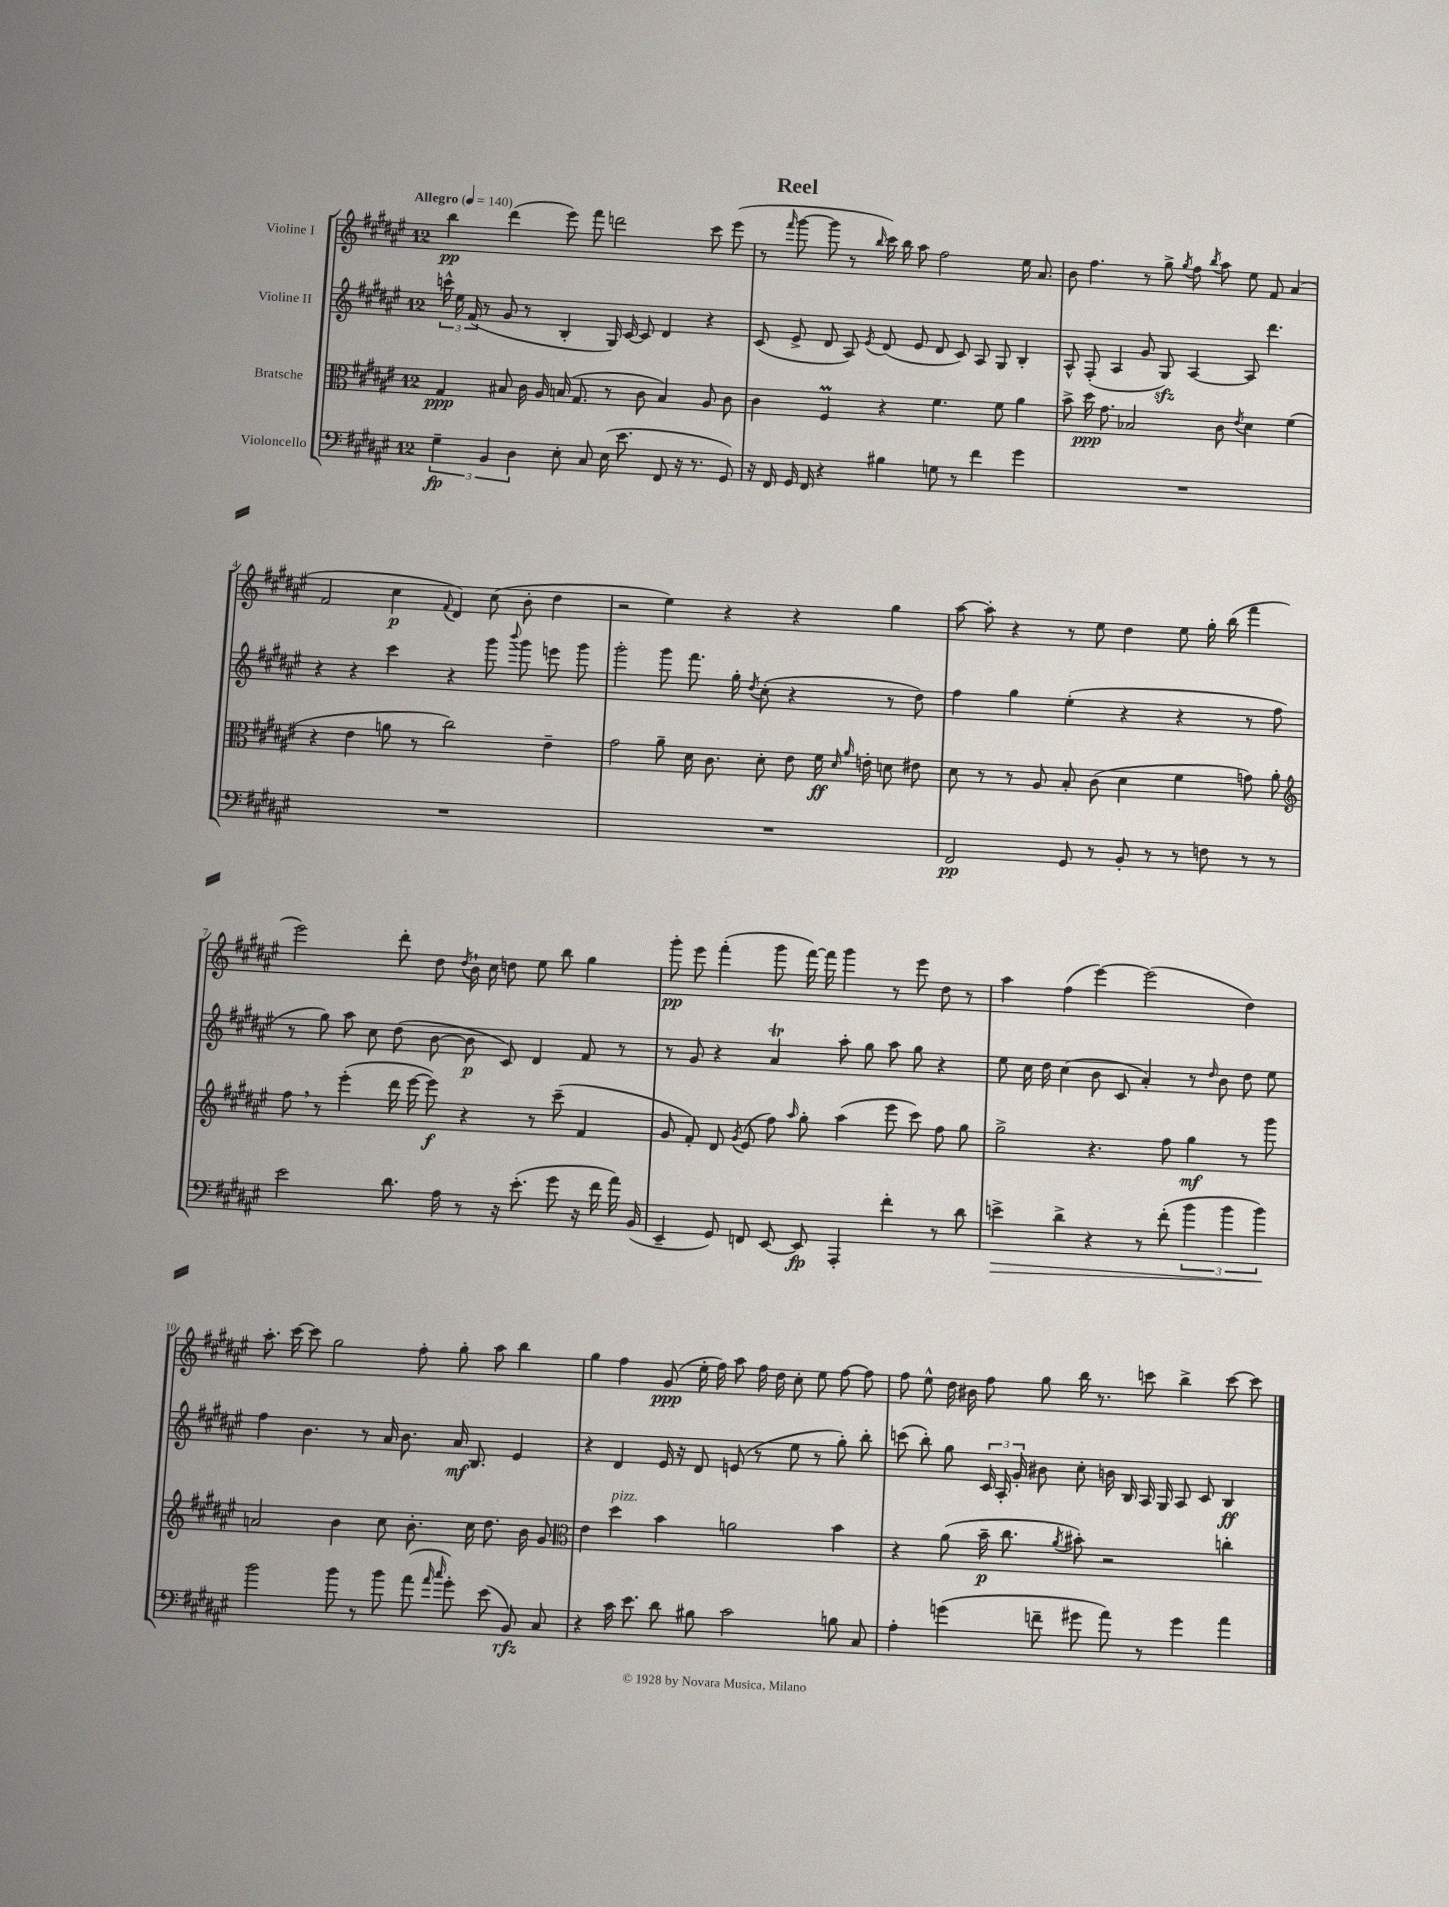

**kern	**dynam	**kern	**dynam	**kern	**dynam	**kern	**dynam
*part4	*part4	*part3	*part3	*part2	*part2	*part1	*part1
*staff4	*staff4	*staff3	*staff3	*staff2	*staff2	*staff1	*staff1
*I"Violoncello	*	*I"Bratsche	*	*I"Violine II	*	*I"Violine I	*
*clefF4	*	*clefC3	*	*clefG2	*	*clefG2	*
*k[f#c#g#d#a#e#]	*	*k[f#c#g#d#a#e#]	*	*k[f#c#g#d#a#e#]	*	*k[f#c#g#d#a#e#]	*
*M12/8	*	*M12/8	*	*M12/8	*	*M12/8	*
*MM140	*	*MM140	*	*MM140	*	*MM140	*
=1	=1	=1	=1	=1	=1	=1	=1
!	!	!	!	!	!	!LO:TX:a:B:t=Allegro	!
6G#~\	fp	4G#/	ppp	24cccn^^\	.	4bb\	pp
.	.	.	.	24ee#\	.	.	.
.	.	.	.	(24f#/	.	.	.
.	.	.	.	8r	.	.	.
6BB/	.	.	.	.	.	.	.
.	.	8B#X/	.	8g#/	.	(4ddd#\	.
6D#\	.	.	.	.	.	.	.
.	.	16c#\	.	8r	.	.	.
.	.	16A#/	.	.	.	.	.
8E#'\	.	(16Bn/	.	4B'/	.	8eee#\)	.
.	.	8.G#/	.	.	.	.	.
8C#/	.	.	.	.	.	8fff#\	.
(16E#\	.	8r	.	16G#/)	.	2dddn\	.
8.e#\	.	.	.	[16c#/	.	.	.
.	.	8c#\	.	8c#/]	.	.	.
8FF#/	.	4B/)	.	4d#/	.	.	.
16r	.	.	.	.	.	.	.
8.r	.	.	.	.	.	.	.
.	.	8A#/	.	4r	.	8ccc#\	.
8GG#/)	.	8c#\	.	.	.	(8eee#\	.
=2	=2	=2	=2	=2	=2	=2	=2
16r	.	4c#\	.	(8c#/	.	8r	.
16FF#/	.	.	.	.	.	.	.
.	.	.	.	.	.	16qqfff#/	.
16GG#/	.	.	.	8e#^/	.	[8ggg#\	.
16FF#/	.	.	.	.	.	.	.
4r	.	4F#M/	.	8d#/	.	8ggg#\]	.
.	.	.	.	8A#/)	.	8r	.
.	.	.	.	8qe#/	.	16qqbb/	.
4B#X\	.	4r	.	(8d#/	.	16ccc#\)	.
.	.	.	.	.	.	16bb\	.
.	.	.	.	8e#/	.	8aa#\	.
8Gn\	.	4.f#\	.	8d#/	.	2ff#\	.
8r	.	.	.	8c#/)	.	.	.
4f#\	.	.	.	8A#/	.	.	.
.	.	8f#\	.	8G#/	.	.	.
4g#\	.	4a#\	.	4B'/	.	16ee#\	.
.	.	.	.	.	.	8.a#/	.
=3	=3	=3	=3	=3	=3	=3	=3
1.r	.	8b^\	.	8A#^^/	.	8b\	.
.	.	16dd#\	ppp	(8F#'/	.	4.ff#\	.
.	.	8.g#\	.	.	.	.	.
.	.	.	.	4A#/	.	.	.
.	.	2B-X/	.	.	.	.	.
.	.	.	.	8g#/	.	8r	.
.	.	.	.	8G#zz/)	.	8gg#^\	.
.	.	.	.	.	.	8qgg#/	.
.	.	.	.	[4A#/	.	8ff#\	.
.	.	.	.	.	.	8qbb/	.
.	.	8c#\	.	.	.	8aa#\	.
.	.	8qe#/	.	.	.	.	.
.	.	4d#\	.	8A#/]	.	8ee#\	.
.	.	.	.	4.ddd#\	.	8f#/	.
.	.	(4f#\	.	.	.	(4a#/	.
!!LO:LB:g=z
=4	=4	=4	=4	=4	=4	=4	=4
1.r	.	4r	.	4r	.	2f#/	.
.	.	4e#\	.	4r	.	.	.
.	.	8an\	.	4ccc#\	.	4cc#\	p
.	.	8r	.	.	.	.	.
.	.	.	.	.	.	8qqf#/	.
.	.	2cc#\)	.	4r	.	4d#/)	.
.	.	.	.	8ggg#\	.	(8cc#\	.
.	.	.	.	8qqbbb/	.	.	.
.	.	.	.	8ggg#\	.	8b'\	.
.	.	4e#~\	.	8eeen\	.	4dd#\	.
.	.	.	.	8ggg#\	.	.	.
=5	=5	=5	=5	=5	=5	=5	=5
1.r	.	2g#\	.	2ggg#'\	.	2r	.
.	.	8a#~\	.	8ggg#\	.	4ee#\)	.
.	.	16d#\	.	8.fff#\	.	.	.
.	.	8.c#\	.	.	.	.	.
.	.	.	.	.	.	4r	.
.	.	.	.	16gg#'\	.	.	.
.	.	.	.	8qdd#/	.	.	.
.	.	8d#'\	.	(8cc#'\	.	.	.
.	.	8e#\	.	4r	.	4r	.
.	.	16f#\	ff	.	.	.	.
.	.	16qqd#/	.	.	.	.	.
.	.	16qqa#/	.	.	.	.	.
.	.	16en'\	.	.	.	.	.
.	.	8dn\	.	8r	.	4gg#\	.
.	.	8e#X\	.	8dd#\)	.	.	.
=6	=6	=6	=6	=6	=6	=6	=6
2FF#/	pp	8d#\	.	4ff#\	.	[8aa#\	.
.	.	8r	.	.	.	8aa#'\]	.
.	.	8r	.	4gg#\	.	4r	.
.	.	8A#/	.	.	.	.	.
8GG#/	.	8B'/	.	(4ee#'\	.	8r	.
8r	.	(8c#\	.	.	.	8ee#\	.
8BB'/	.	4d#\	.	4r	.	4dd#\	.
8r	.	.	.	.	.	.	.
8r	.	4f#\	.	4r	.	8ee#\	.
8Fn\	.	.	.	.	.	16gg#'\	.
.	.	.	.	.	.	(16bb\	.
8r	.	8gn\)	.	8r	.	4fff#\	.
8r	.	8a#'\	.	8ff#\	.	.	.
!!LO:LB:g=z
=7	=7	=7	=7	=7	=7	=7	=7
*	*	*clefG2	*	*	*	*	*
2e#\	.	8ff#,\	.	8r	.	2eee#\)	.
.	.	8r	.	8gg#\)	.	.	.
.	.	(4eee#'\	.	8aa#\	.	.	.
.	.	.	.	8cc#\	.	.	.
8.d#\	.	16ddd#\	.	(8dd#\	.	8ddd#'\	.
.	.	[16eee#\	.	.	.	.	.
.	.	8eee#\])	f	[8b\	.	8dd#\	.
16A#\	.	.	.	.	.	.	.
.	.	.	.	.	.	8qdd#/	.
8r	.	4r	.	8b\]	p	16b`\	.
.	.	.	.	.	.	16cc#\	.
16r	.	.	.	8c#/)	.	8ddn\	.
(8.e#'\	.	.	.	.	.	.	.
.	.	8r	.	4d#/	.	8ee#\	.
8g#\	.	(8ccc#~\	.	.	.	8bb\	.
16r	.	4f#/	.	8f#/	.	4gg#\	.
16f#\	.	.	.	.	.	.	.
16a#\)	.	.	.	8r	.	.	.
(16BB/	.	.	.	.	.	.	.
=8	=8	=8	=8	=8	=8	=8	=8
4EE#~/	.	8g#/	.	8r	.	8ggg#'\	pp
.	.	8f#'/)	.	8g#/	.	8eee#\	.
8GG#/)	.	8d#/	.	4r	.	(4fff#'\	.
.	.	8qg#/	.	.	.	.	.
8FFn/	.	(8e#/	.	.	.	.	.
[8EE#/	.	8ff#\)	.	4a#t/	.	8ggg#\	.
.	.	16qqaa#/	.	.	.	.	.
8EE#/]	fp	8gg#'\	.	.	.	[16fff#\)	.
.	.	.	.	.	.	16fff#\]	.
4AAA#'/	.	(4aa#\	.	8aa#'\	.	4ggg#\	.
.	.	.	.	8gg#\	.	.	.
4f#'\	.	8eee#\	.	8aa#\	.	8r	.
.	.	8ccc#\)	.	8gg#\	.	8eee#\	.
8r	.	8ff#\	.	4r	.	8dd#\	.
8d#\	.	8gg#\	.	.	.	8r	.
=9	=9	=9	=9	=9	=9	=9	=9
!	!LO:HP:b	!	!	!	!	!	!
4en^\	>	2gg#^\	.	8ee#\	.	4aa#\	.
.	.	.	.	16cc#\	.	.	.
.	.	.	.	16dd#\	.	.	.
4d#^\	.	.	.	(4cc#\	.	(4ff#\	.
4r	.	4.r	.	8b\	.	[4eee#\)	.
.	.	.	.	8c#/	.	.	.
8r	.	.	.	4a#'/)	.	(2eee#\]	.
(8f#'\	.	8ff#\	.	.	.	.	.
6b\	.	4gg#\	mf	8r	.	.	.
.	.	.	.	16qqdd#/	.	.	.
.	.	.	.	8b\	.	.	.
6b\	.	.	.	.	.	.	.
.	.	8r	.	8dd#\	.	4dd#\)	.
6b\)	.	.	.	.	.	.	.
.	.	8ggg#\	.	8ee#\	.	.	.
.	]	.	.	.	.	.	.
!!LO:LB:g=z
=10	=10	=10	=10	=10	=10	=10	=10
2b\	.	2an/	.	4ff#\	.	8.aa#'\	.
.	.	.	.	.	.	[16ccc#\	.
.	.	.	.	4.b\	.	8ccc#\]	.
.	.	.	.	.	.	2gg#\	.
8b\	.	4b\	.	.	.	.	.
8r	.	.	.	8r	.	.	.
8b\	.	8cc#\	.	16a#/	.	.	.
.	.	.	.	8.b\	.	.	.
(8a#\	.	8.b'\	.	.	.	8ff#'\	.
16qqa#/	.	.	.	.	.	.	.
16qqcc#/	.	.	.	.	.	.	.
8g#'\)	.	.	.	16a#/	mf	8gg#'\	.
.	.	16cc#\	.	8.B/	.	.	.
(8e#\	.	8.dd#\	.	.	.	8aa#\	.
8BB/)	rfz	.	.	4e#/	.	4bb\	.
.	.	16b\	.	.	.	.	.
8C#/	.	8g#/	.	.	.	.	.
=11	=11	=11	=11	=11	=11	=11	=11
*	*	*clefC3	*	*	*	*	*
4r	.	4e#\	.	4r	.	4gg#\	.
!	!	!LO:TX:a:i:t=pizz.	!	!	!	!	!
16c#\	.	4dd#\	.	4d#/	.	4ff#\	.
8.e#\	.	.	.	.	.	.	.
8d#\	.	4b\	.	16e#/	.	(8g#/	ppp
.	.	.	.	16r	.	.	.
8B#X\	.	.	.	8d#/	.	16ee#'\	.
.	.	.	.	.	.	16ff#\)	.
2c#\	.	2an\	.	(8en/	.	8aa#\	.
.	.	.	.	8r	.	16ff#\	.
.	.	.	.	.	.	16dd#\	.
.	.	.	.	8ee#\	.	8cc#'\	.
.	.	.	.	8r	.	8ee#\	.
8Bn\	.	4b\	.	8gg#'\)	.	[8ff#\	.
8C#/	.	.	.	8bb'\	.	8ff#\]	.
=12	=12	=12	=12	=12	=12	=12	=12
4A#'\	.	4r	.	(8cccn\	.	8ff#\	.
.	.	.	.	8bb'\)	.	8ee#^^\	.
(4gn\	.	(8a#\	.	8gg#\	.	16dd#\	.
.	.	.	.	.	.	16b#X\	.
.	.	16b~\	p	24c#/	.	8ff#\	.
.	.	.	.	24A#'/	.	.	.
.	.	8.cc#\	.	.	.	.	.
.	.	.	.	24g#'/	.	.	.
8fn~\	.	.	.	8b#X\	.	8gg#\	.
.	.	8qa#/	.	.	.	.	.
8g#X\	.	8b#X'\)	.	8cc#'\	.	16bb\	.
.	.	.	.	.	.	8.r	.
8a#\)	.	2r	.	16bn\	.	.	.
.	.	.	.	16B/	.	.	.
8r	.	.	.	16A#/	.	8cccn\	.
.	.	.	.	16G#/	.	.	.
4g#\	.	.	.	8A#/	.	4bb^\	.
.	.	.	.	8c#/	.	.	.
4a#\	.	4ccn'\	.	4B/	ff	[8ccc\	.
.	.	.	.	.	.	8ccc\]	.
==	==	==	==	==	==	==	==
*-	*-	*-	*-	*-	*-	*-	*-
